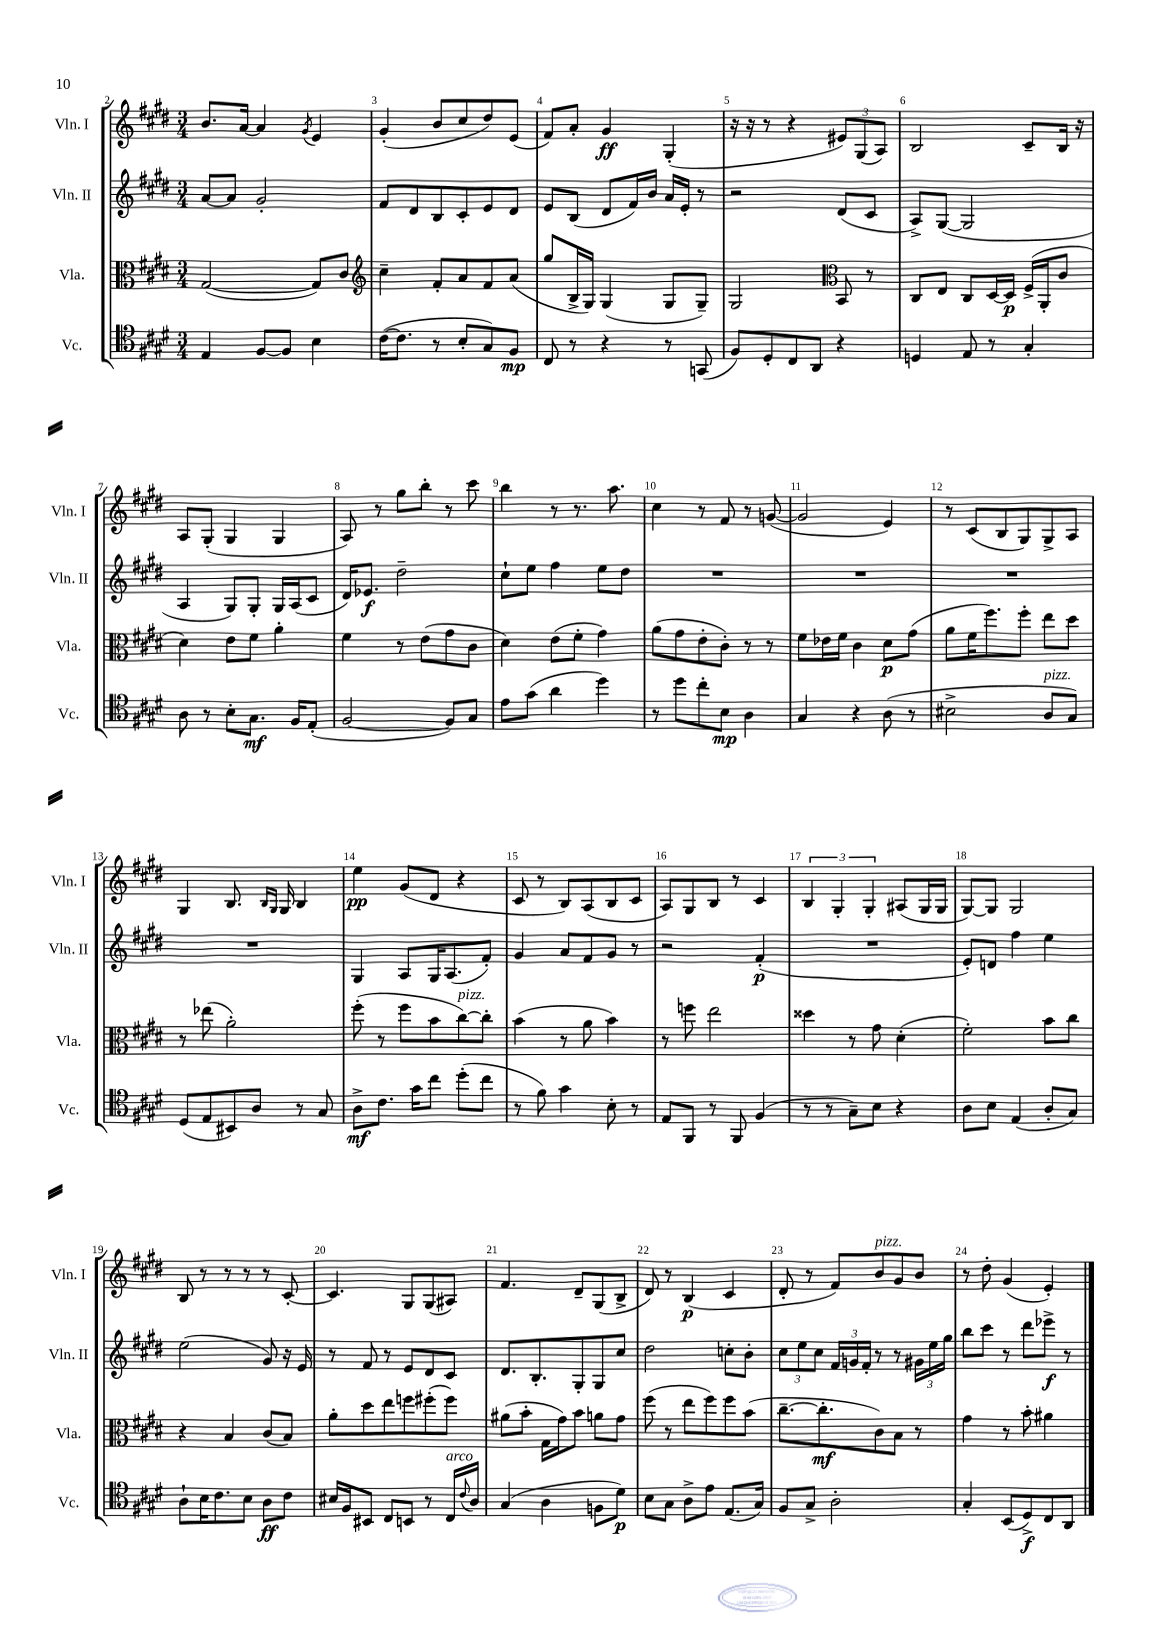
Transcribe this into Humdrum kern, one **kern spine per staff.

**kern	**kern	**kern	**kern
*staff4	*staff3	*staff2	*staff1
*clefC4	*clefC3	*clefG2	*clefG2
*k[f#c#g#d#]	*k[f#c#g#d#]	*k[f#c#g#d#]	*k[f#c#g#d#]
*M3/4	*M3/4	*M3/4	*M3/4
4E	([2G#	[8a	8.b
.	.	8a]	.
.	.	.	[16a
[8F#	.	2g#'	4a]
8F#]	.	.	.
.	.	.	8qg#
4B	8G#])	.	4e
.	8c#	.	.
=	=	=	=
*	*clefG2	*	*
([16c#	4cc#~	8f#	(4g#'
8.c#]	.	.	.
.	.	8d#	.
8r	8f#'	8B	8b
8B'	8a	8c#'	8cc#
8G#)	8f#	8e	8dd#)
8F#	(8a	8d#	(8e
=	=	=	=
8C#	8gg#	8e	8f#)
8r	16B^	(8B	8a'
.	16G#)	.	.
4r	(4G#	8d#	4g#
.	.	16f#)	.
.	.	16b	.
8r	8G#	16a	(4G#'
.	.	16e'	.
(8GG	8G#~)	8r	.
=	=	=	=
8F#)	2G#	2r	16r
.	.	.	16r
8D#'	.	.	8r
8C#	.	.	4r
8AA	.	.	.
*	*clefC3	*	*
4r	8BB	(8d#	12e#)
.	.	.	(12G#
.	8r	8c#	.
.	.	.	12A)
=	=	=	=
4D	8C#	8A^)	2B
.	8E	([8G#	.
8E	8C#	2G#]	.
8r	[16D#	.	.
.	16D#]	.	.
4G#'	(16F#^	.	8c#~
.	16AA'	.	.
.	8c#	.	16B
.	.	.	16r
=	=	=	=
8A	4d#)	4A	8A
8r	.	.	(8G#'
8B'	8e	8G#)	4G#
8.G#	8f#	8G#'	.
.	4a'	16G#	4G#
16F#	.	(16A	.
(8E'	.	8c#	.
=	=	=	=
[2F#	4f#	16d#)	8A)
.	.	8.e-	.
.	.	.	8r
.	8r	2dd#~	8gg#
.	(8e	.	8bb'
8F#])	8g#	.	8r
8G#	8c#	.	8ccc#
=	=	=	=
8e	4d#)	8cc#`	4bb
(8g#	.	8ee	.
4a	(8e	4ff#	8r
.	8f#'	.	8.r
4dd#)	4g#)	8ee	.
.	.	.	8.aa
.	.	8dd#	.
=	=	=	=
8r	(8a	2.r	4cc#
8dd#	8g#	.	.
8cc#'	8e'	.	8r
8B	8c#')	.	8f#
4A	8r	.	8r
.	8r	.	([8g
=	=	=	=
4G#	8f#	2.r	2g]
.	16e-	.	.
.	16f#	.	.
4r	4c#	.	.
(8A	8d#	.	4e)
8r	(8g#	.	.
=	=	=	=
2B#^	8a	2.r	8r
.	16f#	.	(8c#
.	8.ff#)	.	.
.	.	.	8B
.	8ff#'	.	8G#)
8A	8ee	.	8G#^
8G#)	8dd#	.	8A
=	=	=	=
(8D#	8r	2.r	4G#
8E	(8ee-	.	.
8BB#)	2a')	.	8.B
8A	.	.	.
.	.	.	16qqB
.	.	.	16qqG#
.	.	.	16G#
8r	.	.	4B
8G#	.	.	.
=	=	=	=
8A^	(8ff#'	4G#	4ee
8.c#	8r	.	.
.	8ff#	8A	(8g#
16g#	.	.	.
8cc#	8b	16G#	8d#
.	.	(8.A	.
(8dd#'	[8cc#)	.	4r
8cc#	8cc#']	8f#')	.
=	=	=	=
8r	(4b	4g#	8c#
8f#)	.	.	8r
4g#	8r	8a	8B)
.	8a	8f#	(8A
8B'	4b)	8g#	8B
8r	.	8r	8c#
=	=	=	=
8E	8r	2r	8A)
8FF#	8ff	.	8G#
8r	2ee	.	8B
8FF#	.	.	8r
(4F#	.	(4f#'	4c#
=	=	=	=
8r	4dd##	2.r	6B
8r	.	.	.
.	.	.	6G#'
8G#~)	8r	.	.
.	.	.	6G#'
8B	8g#	.	.
4r	(4d#'	.	(8A#
.	.	.	16G#
.	.	.	16G#
=	=	=	=
8A	2f#')	8e')	[8G#)
8B	.	8d	8G#]
(4E	.	4ff#	2G#
8A'	8b	4ee	.
8G#)	8cc#	.	.
=	=	=	=
8A`	4r	(2ee	8B
16B	.	.	8r
8.c#	.	.	.
.	4B	.	8r
8B	.	.	8r
8A	(8c#	8g#)	8r
8c#	8B)	16r	[8c#'
.	.	16e	.
=	=	=	=
16B#	8a'	8r	4.c#]
16F#	.	.	.
8BB#	8dd#	8f#	.
8C#	8ee	8r	.
8BB	8ff	8e	8G#
8r	(8ff#'	8d#	(8G#
16C#	8ff#)	8c#	8A#)
8qqc#	.	.	.
16A	.	.	.
=	=	=	=
(4G#	(8a#	8.d#	4.f#
.	8b'	.	.
.	.	8.B'	.
4A	16G#	.	.
.	16g#)	.	.
.	8b	8G#'	8d#~
8F	8a	8G#	(8G#
8d#)	8g#	8cc#	8B^
=	=	=	=
8B	(8ff#	2dd#	8d#)
8G#	8r	.	8r
8A^	8ee	.	(4B
8e	8ff#)	.	.
(8.E	8ff#	8cc'	4c#
.	(8b	8b'	.
16G#)	.	.	.
=	=	=	=
8F#	[8.cc#~	12cc#	8d#'
.	.	12ee	.
8G#^	.	.	8r
.	.	12cc#	.
.	8.cc#']	.	.
2A'	.	24f#	8f#)
.	.	24g	.
.	.	24f#'	.
.	8c#)	8r	8b
.	8B	8r	8g#
.	8r	24g#	8b
.	.	24ee	.
.	.	24gg#	.
=	=	=	=
4G#'	4g#	8bb	8r
.	.	8ccc#	8dd#'
(8BB	8r	8r	(4g#
8D#^)	8b'	8ddd#	.
8C#	4a#	8eee-^	4e')
8AA	.	8r	.
==	==	==	==
*-	*-	*-	*-
